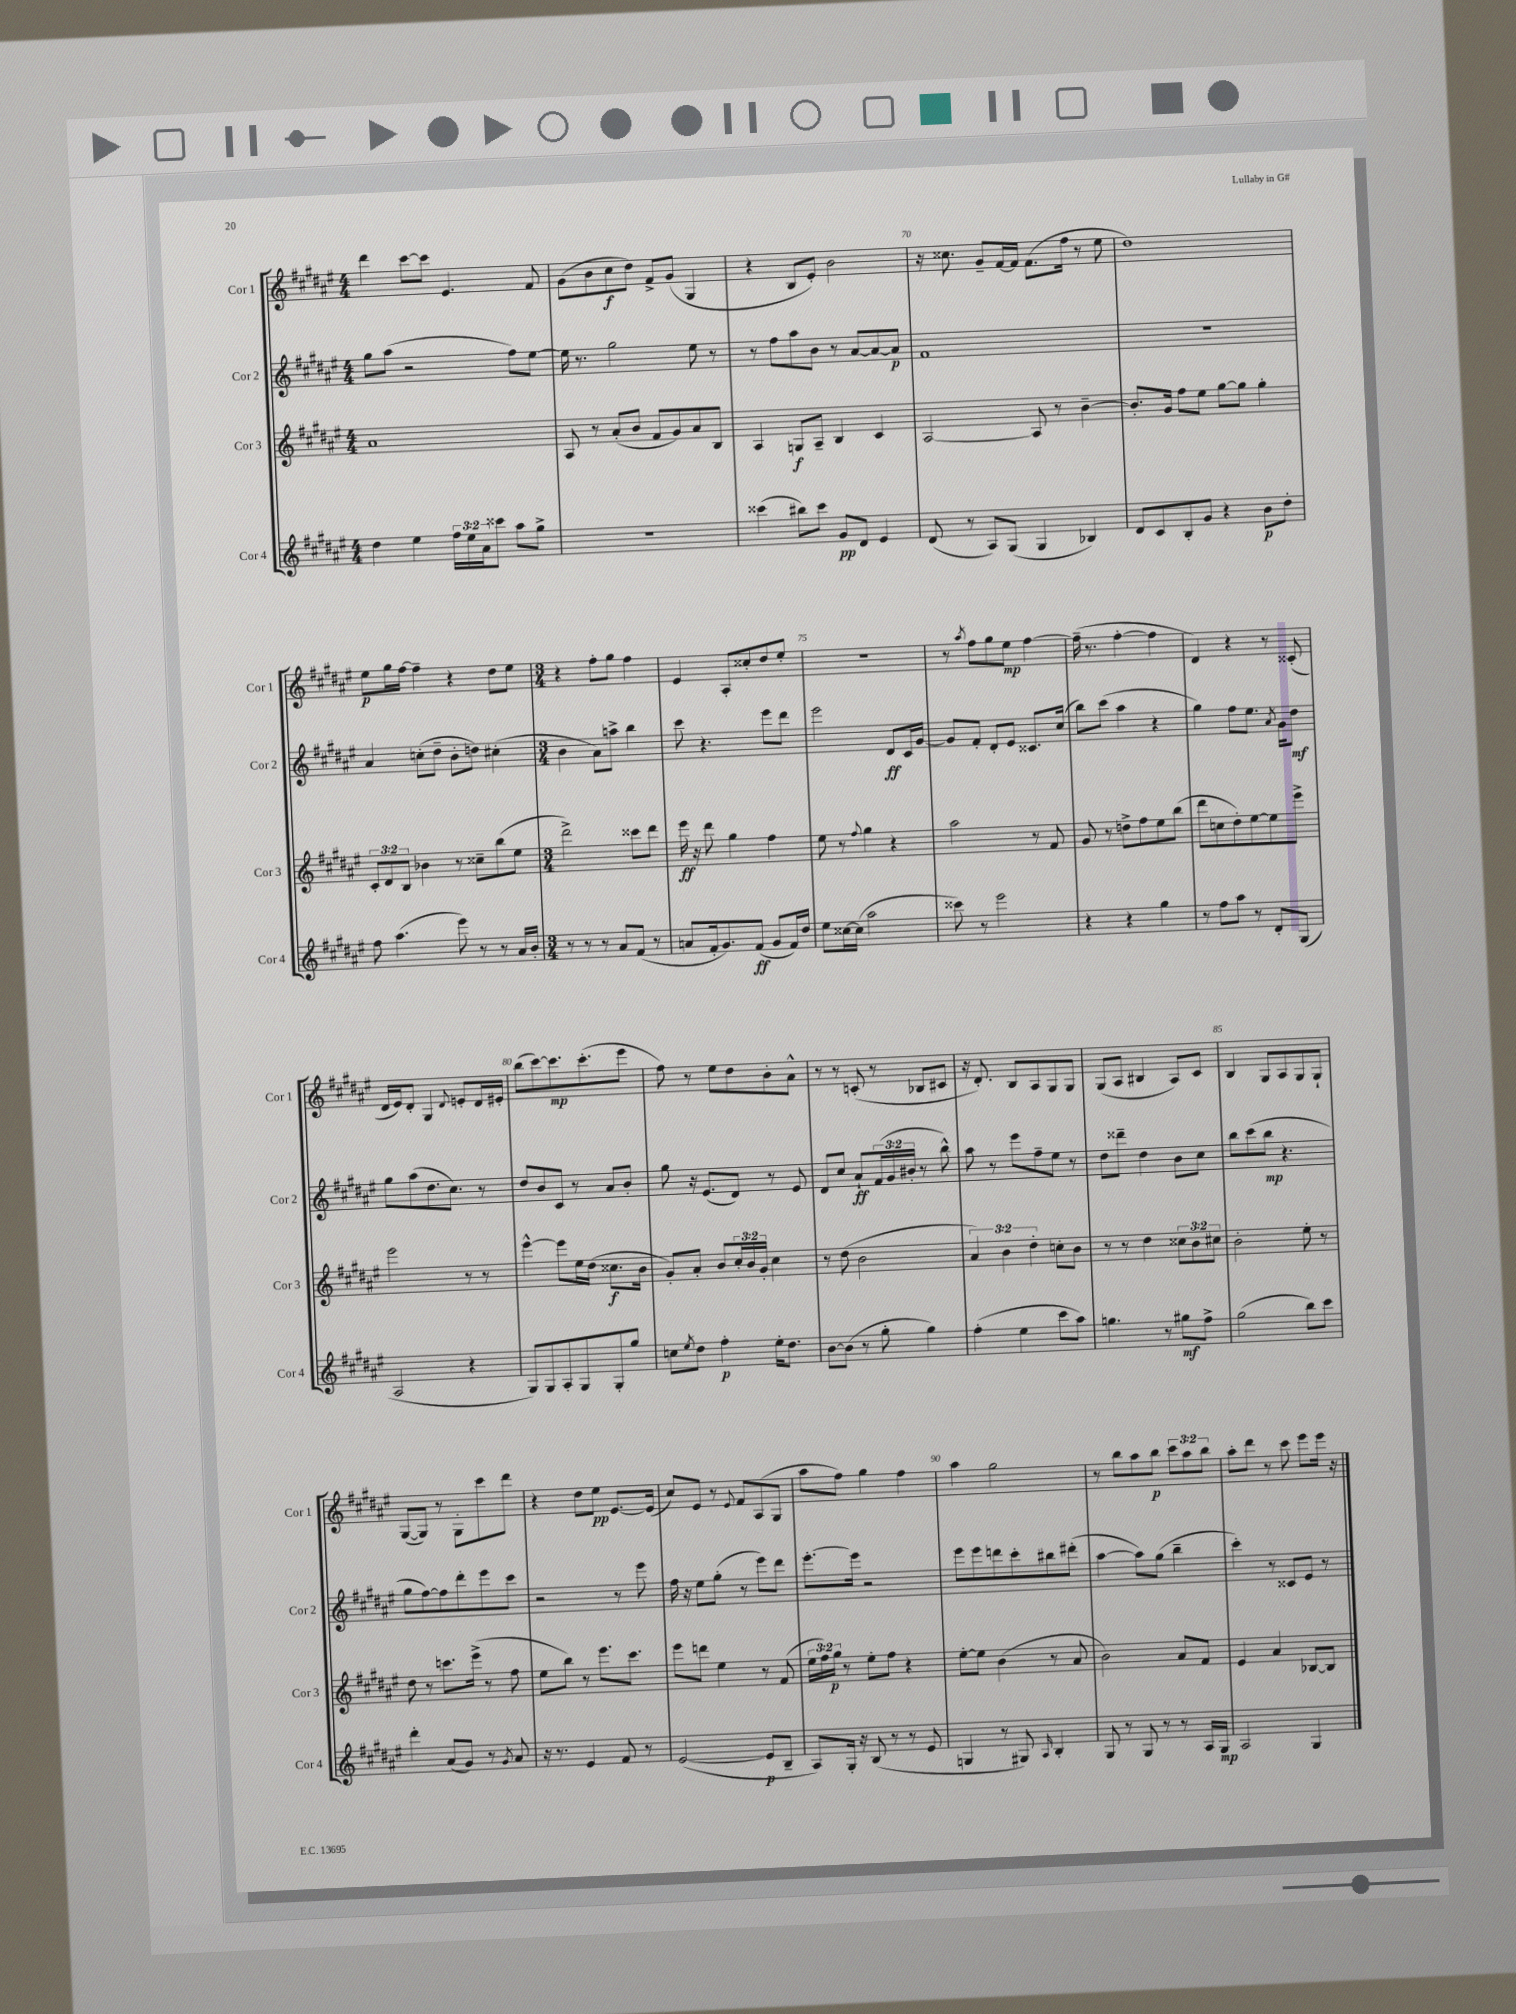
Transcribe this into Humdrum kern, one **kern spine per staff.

**kern	**kern	**kern	**kern
*staff4	*staff3	*staff2	*staff1
*clefG2	*clefG2	*clefG2	*clefG2
*k[f#c#g#d#a#e#]	*k[f#c#g#d#a#e#]	*k[f#c#g#d#a#e#]	*k[f#c#g#d#a#e#]
*M4/4	*M4/4	*M4/4	*M4/4
4dd#	1a#	8gg#	4ddd#
.	.	(8aa#	.
4ee#	.	2r	[8ccc#
.	.	.	8ccc#]
24ff#	.	.	4.e#
24ee#	.	.	.
24a#	.	.	.
8ccc##	.	.	.
8aa#	.	8ff#)	.
8gg#^	.	[8ee#	8f#
=	=	=	=
1r	8A#	16ee#]	(8g#
.	.	8.r	.
.	8r	.	8b
.	(8a#'	2gg#	8cc#
.	8b	.	8dd#)
.	8f#	.	8f#^
.	8g#)	.	(8g#
.	8a#	8ee#	4G#
.	8B	8r	.
=	=	=	=
(4ccc##	4A#	8r	4r
.	.	8ff#	.
8bb#)	8G	8aa#	8B
8ccc##	8A#~	8b	8e#')
8g#	4B	8r	2b
8d#	.	[8a#	.
4e#	4c#	8a#_	.
.	.	8a#]	.
=	=	=	=
(8d#	[2A#	1f#	16r
.	.	.	8.cc##
8r	.	.	.
8A#)	.	.	8g#~
(8G#	.	.	[16f#
.	.	.	16f#]
4G#	8A#]	.	(8.f#
.	8r	.	.
.	.	.	16ff#
4B-)	[4b~	.	8r
.	.	.	8ee#
=	=	=	=
8d#	8.b']	1r	1dd#)
8c#	.	.	.
.	16g#	.	.
8B'	8ff#	.	.
8g#	8ee#	.	.
4r	[8gg#	.	.
.	8gg#]	.	.
8b	4gg#'	.	.
8dd#'	.	.	.
=	=	=	=
8ff#	12c#'	4a#	8ee#
.	12d#	.	.
(4.aa#	.	.	16gg#
.	12B	.	.
.	.	.	[16ff#
.	4b-	(8cc'	4ff#~]
.	.	8dd#~	.
8eee#)	8r	8b'	4r
8r	8cc##~	8dd)	.
8r	(8bb	(4cc#'	8dd#
16a#	8ee#	.	8ee#
16b'	.	.	.
=	=	=	=
*M3/4	*M3/4	*M3/4	*M3/4
8r	2ddd#^)	4b	4r
8r	.	.	.
8r	.	8a#)	8ff#'
8a#	.	8aa^	8gg#
(8f#	8ccc##	4bb	4ff#
8r	8ddd#	.	.
=	=	=	=
8a	16eee#	8ccc#	4e#
.	16r	.	.
16f#'	8ddd#	4.r	.
8.g#)	.	.	.
.	4gg#	.	8A#'
(8f#	.	.	8cc##'
8g#	4ff#	8eee#	8dd#
16f#)	.	8ddd#	8ee#'
16dd#	.	.	.
=	=	=	=
8ee#	8ee#	2eee#	2.r
[16cc##	8r	.	.
(16cc##]	.	.	.
.	8qqff#	.	.
2aa#	4gg#	.	.
.	4r	8d#	.
.	.	16c#	.
.	.	[16g#	.
=	=	=	=
8ccc##)	2aa#	8g#]	8r
.	.	.	8qaa#
8r	.	8f#'	8ff#
2eee#	.	8d#'	8gg#
.	.	8e#	8ee#
.	8r	8.c##	[4ff#
.	8f#	.	.
.	.	(16cc#	.
=	=	=	=
4r	8g#	8bb)	(16ff#~]
.	.	.	8.r
.	8r	(8ccc#	.
4r	8dd^	4aa#	[4ff#'
.	8ff#	.	.
4gg#	8ee#	4r	4ff#]
.	(8bb	.	.
=	=	=	=
8r	8ddd#	4gg#)	4d#)
8ff#	8cc	.	.
8aa#	8dd#')	8ff#	4r
8r	[8ee#	8.ee#	.
8d#'	8ee#]	.	8r
.	.	8qa#	.
.	.	16g#	.
(8G#	8eee#^	8dd#	(8c##'
=	=	=	=
2A#	2eee#	8gg#	16d#
.	.	.	16e#)
.	.	(8aa#	8d#'
.	.	8.dd#	4G#
.	.	8.cc#)	.
.	.	.	8qqd#
4r	8r	.	8e'
.	8r	8r	16d#
.	.	.	16e#'
=	=	=	=
8G#)	[4eee#^^	8dd#	(8bb
8G#	.	8b	[8ccc#)
8A#'	8eee#]	8c#	8.ccc#]
8G#	16ee#	8r	.
.	(16dd#	.	(8.ccc#'
8G#'	8.cc##	8a#	.
8gg#	.	8b'	8eee#
.	16b	.	.
=	=	=	=
8cc	8g#')	8gg#	8ff#)
8qee#	.	.	.
8dd#	8a#'	16r	8r
.	.	(8.e#	.
4ff#'	8b	.	8ee#
.	24cc#'	8d#)	8dd#
.	24b	.	.
.	24g#'	.	.
16ee#'	4cc#	8r	8b'
8.dd#	.	.	.
.	.	8e#	8a#^^
=	=	=	=
[8b	8r	8d#	8r
(8b]	(8dd#	8cc#	8r
8r	2b	8a#`	(8c'
8gg#'	.	(24f#	8r
.	.	24g#	.
.	.	24b#'	.
4gg#)	.	8r	8B-
.	.	8bb^^)	8c#
=	=	=	=
(4ff#'	6a#)	8aa#	16r
.	.	.	8.d#')
.	.	8r	.
.	6b	.	.
4ee#	.	8eee#	8B
.	6dd#'	.	.
.	.	8ff#~	8A#
8ccc#	8cc'	8ee#	8G#
8aa#)	8b	8r	8G#
=	=	=	=
4.gg	8r	8dd#	(8G#
.	8r	8ddd##~	8A#
.	4dd#	4dd#	4B#
8r	.	.	.
8gg#	12cc##	8b	8A#)
.	12b	.	.
8ff#^	.	8cc#	8c#
.	12cc#	.	.
=	=	=	=
(2gg#	2b'	8bb	4B
.	.	(8ccc#	.
.	.	8bb	8G#
.	.	4.r	8A#
8bb)	8ee#'	.	8G#
8ccc#	8r	.	8G#`
=	=	=	=
4ddd#'	8dd#	8gg#	([8G#
.	8r	[8ff#)	8G#])
(8a#	8.ccc	8ff#]	8r
8g#)	.	8ddd#'	8G#'
.	(16eee#^	.	.
8r	8r	8eee#	8ccc#
8qg#	.	.	.
8a#	8ff#	8ccc#	8ddd#
=	=	=	=
16r	8ee#	2r	4r
8.r	.	.	.
.	8bb)	.	.
4e#	8r	.	8dd#
.	8.eee#	.	8ee#
8f#	.	8r	[8.e#
.	8.ccc#	.	.
8r	.	8eee#	.
.	.	.	(16e#]
=	=	=	=
([2e#	8eee#	16ff#	8cc#)
.	.	16r	.
.	8ddd	8ee#	8e#
.	4ee#	(8gg#'	8r
.	.	.	8qqe#
.	.	8r	8f#
8e#]	8r	8eee#)	(8A#
8B~	(8f#	8ddd#	8G#
=	=	=	=
8A#)	24ee#	[8.eee#'	8aa#
.	24ff#)	.	.
.	24gg#	.	.
16G#'	8r	.	8ff#)
16r	.	16eee#]	.
(8B	8ee#'	2r	4gg#
8r	8ff#	.	.
8r	4r	.	4ff#
8e#	.	.	.
=	=	=	=
4G	[8ee#'	8eee#	4aa#
.	8ee#]	8eee#	.
8r	(4b	8ddd	2gg#
8G#)	.	8ccc#'	.
16qqA#	.	.	.
4B'	8r	8bb#	.
.	8a#	(8ddd#'	.
=	=	=	=
8G#	2b)	[4aa#	8r
8r	.	.	8bb
8G#	.	8aa#])	8aa#
8r	.	(8gg#	8bb
8r	8a#	4bb~	12ccc#
.	.	.	12aa#
16A#	8f#	.	.
.	.	.	12bb
16G#	.	.	.
=	=	=	=
2A#	4e#	4ccc#')	8aa#'
.	.	.	8ddd#
.	4a#	8r	8r
.	.	8c##	8ccc#
4G#	[8B-	8e#	8eee#
.	8B-]	8r	16eee#
.	.	.	16r
==	==	==	==
*-	*-	*-	*-
